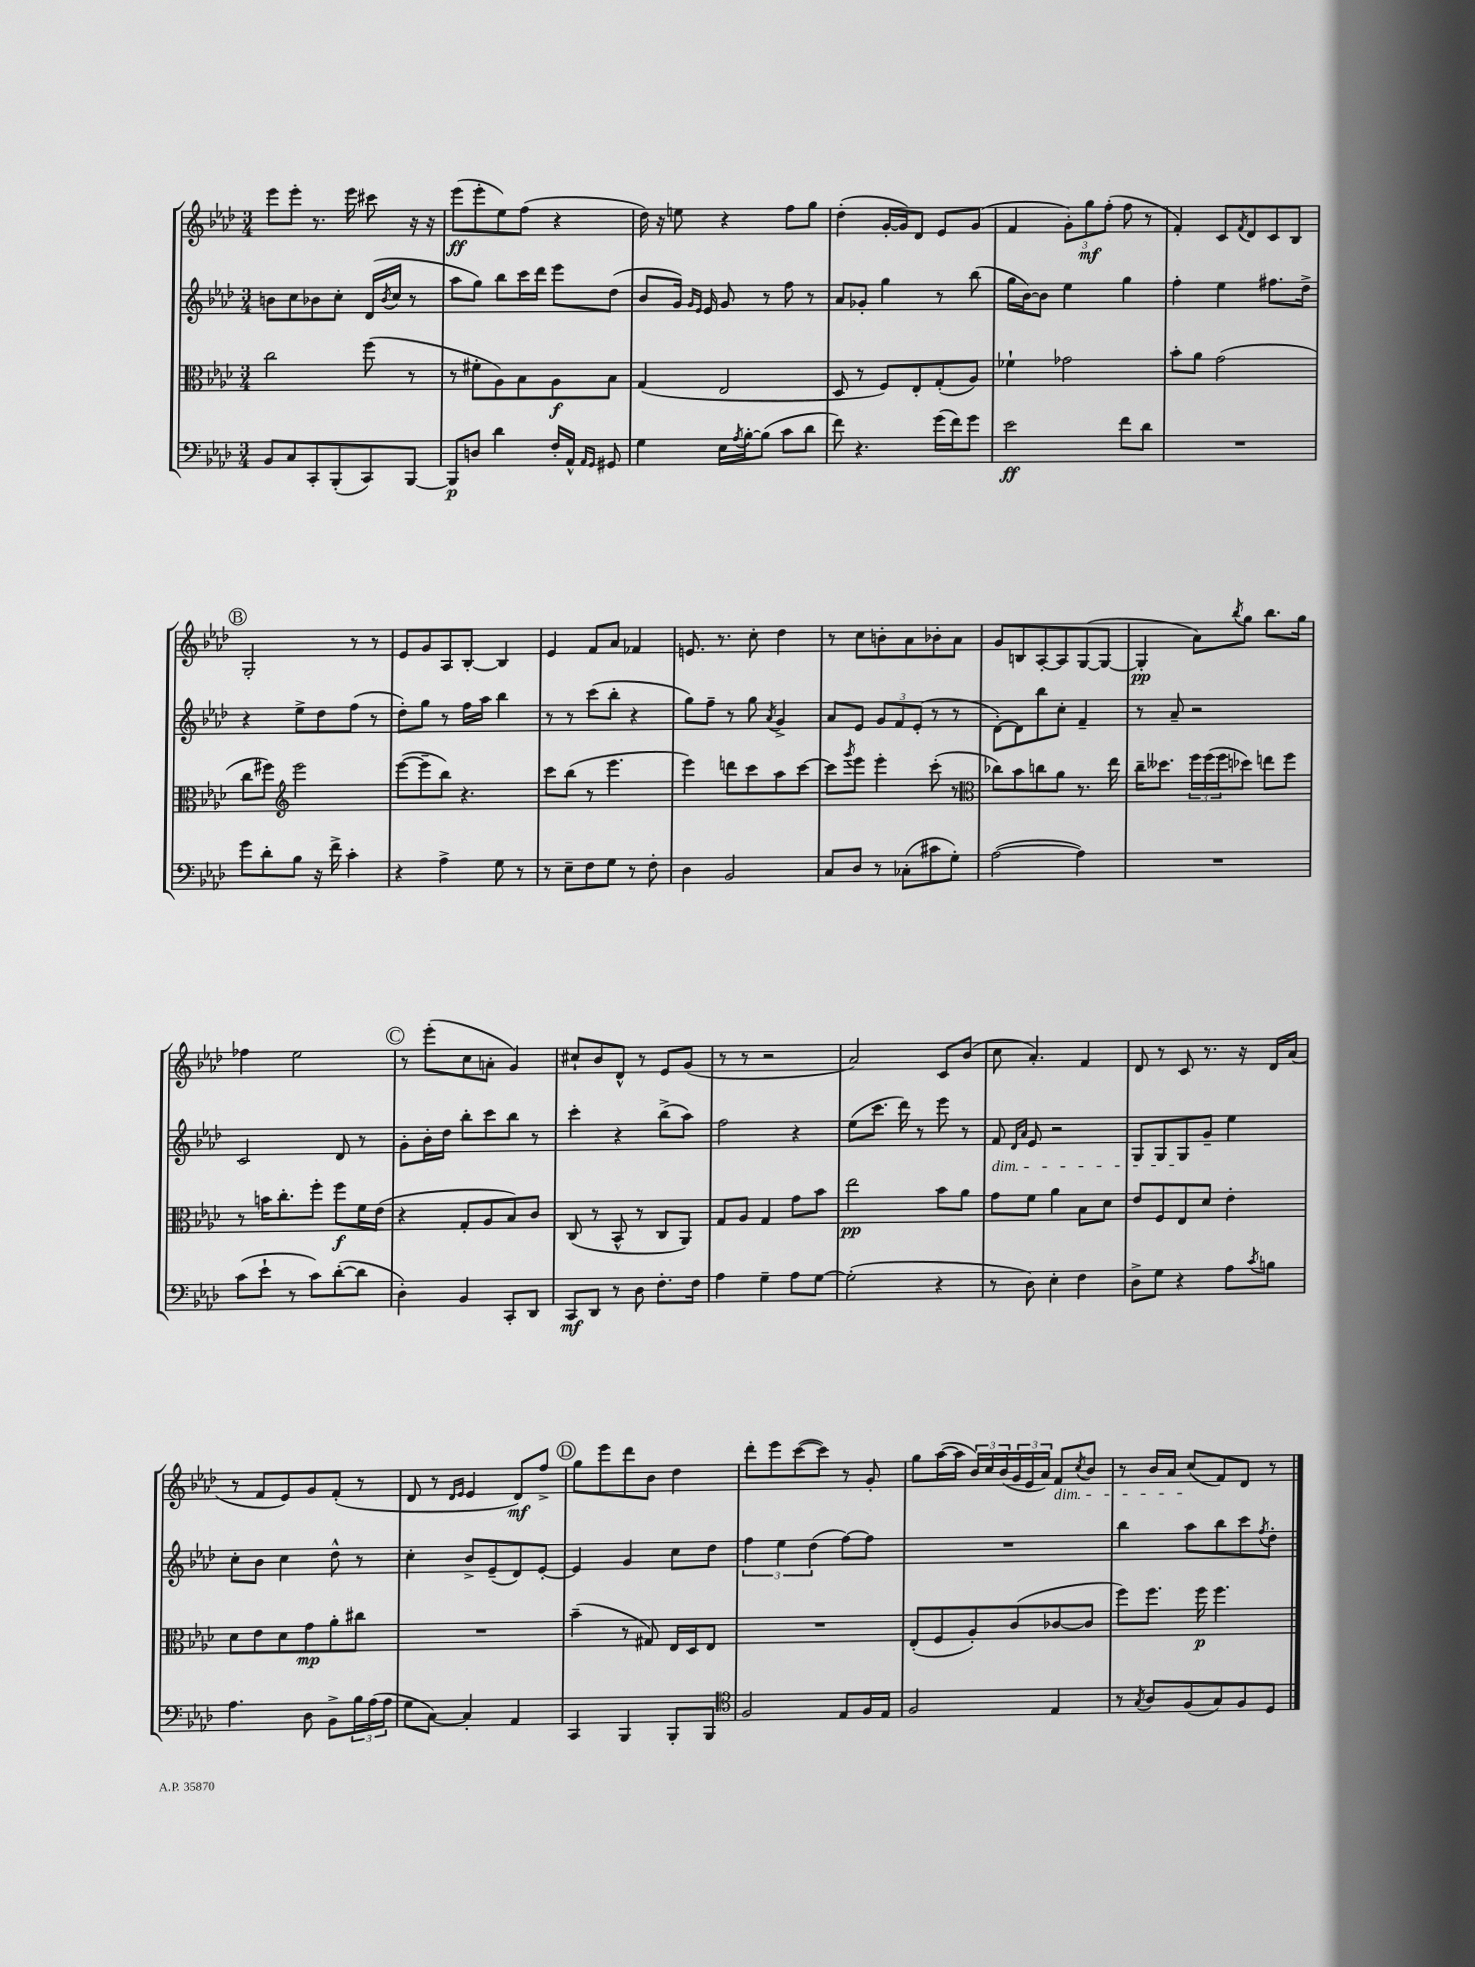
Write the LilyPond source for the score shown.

<<
\new StaffGroup <<
\new Staff = "s0" {
    \clef treble \key aes \major \numericTimeSignature \time 3/4
    ees'''8 ees'''8-. r8. ees'''16 cis'''8 r16 r16 |
    ees'''8\ff( ees'''8-. ees''8) f''8( r4 |
    des''16) r16 e''8 r4 f''8 g''8 |
    des''4-.( g'16~-. g'16) des'8 ees'8 g'8( |
    f'4 \tuplet 3/2 { g'8-.) g''8\mf f''8-.( } f''8 r8 |
    f'4-.) c'8 \acciaccatura { f'8 } des'8 c'8 bes8 |
    \mark \markup { \circle "B" } g2-. r8 r8 |
    ees'8 g'8 aes8 bes8~-. bes4 |
    ees'4 f'8 aes'8 fes'4 |
    e'8. r8. c''8-. des''4 |
    r8 c''8 b'8-. aes'8 bes'8-. aes'8 |
    g'8 b8 aes8~-. aes8 g8~( g8~ |
    g4-.\pp aes'8) \acciaccatura { bes''8 } g''8 bes''8. g''16 |
    fes''4 ees''2 |
    \mark \markup { \circle "C" } r8 ees'''8-.( c''8 a'8-. g'4) |
    cis''8-! bes'8 des'8-^ r8 ees'8 g'8( |
    r8 r8 r2 |
    aes'2) c'8 bes'8( |
    c''8 aes'4.-.) f'4 |
    des'8 r8 c'8 r8. r16 des'16 aes'16( |
    r8 f'8 ees'8) g'8 f'8-.( r8 |
    des'8 r8 \grace { des'16 ees'16 } ees'4 des'8\mf) f''8-> |
    \mark \markup { \circle "D" } g''8 ees'''8 des'''8 bes'8 des''4 |
    des'''8-. ees'''8 c'''8~( c'''8) r8 g'8-. |
    g''8 aes''16~( aes''16 \tuplet 3/2 { bes'16) c''16 bes'16( } \tuplet 3/2 { g'16 ees'16 aes'16) } f'8\dim \acciaccatura { c''8 } bes'8 |
    r8 bes'16 aes'16 c''8\!( f'8) des'8 r8 \bar "|." |
}
\new Staff = "s1" {
    \clef treble \key aes \major \numericTimeSignature \time 3/4
    b'8 c''8 bes'8 c''8-. des'16( \acciaccatura { bes'8 } c''16 r8 |
    aes''8 g''8) bes''8 c'''16 des'''16 ees'''8 des''8( |
    bes'8 g'16) \grace { g'16 ees'16 } ees'16 g'8 r8 f''8 r8 |
    aes'8 ges'8-. g''4 r8 bes''8( |
    g''16 bes'16~) bes'8 ees''4 g''4 |
    f''4-. ees''4 fis''8. des''16-> |
    \mark \markup { \circle "B" } r4 ees''8-> des''8 f''8( r8 |
    des''8-.) g''8 r8 f''16 aes''16 bes''4 |
    r8 r8 c'''8( bes''8-. r4 |
    g''8) f''8-- r8 g''8 \acciaccatura { aes'8 } g'4-> |
    aes'8 ees'8 \tuplet 3/2 { g'8 f'8 ees'8-.( } r8 r8 |
    des'8~-.) des'8 bes''8 c''8-. f'4-- |
    r8 aes'8-- r2 |
    c'2 des'8 r8 |
    \mark \markup { \circle "C" } g'8-. bes'16-. des''16 bes''8-. c'''8 bes''8 r8 |
    c'''4-. r4 bes''8->( aes''8) |
    f''2 r4 |
    ees''8( c'''8. des'''16) r8 ees'''8 r8 |
    f'8\dim \grace { des'16 aes'16 } ees'8 r2 |
    g8 g8 g8\! g'8-- ees''4 |
    c''8-. bes'8 c''4 des''8-^ r8 |
    c''4-. bes'8-> ees'8--( des'8) ees'8~-. |
    \mark \markup { \circle "D" } ees'4 g'4 c''8 des''8 |
    \tuplet 3/2 { f''4 ees''4 des''4( } f''8~) f''8 |
    R2. |
    bes''4 aes''8 bes''8 c'''8 \acciaccatura { f''8 } des''8-. \bar "|." |
}
\new Staff = "s2" {
    \clef alto \key aes \major \numericTimeSignature \time 3/4
    c''2 f''8( r8 |
    r8 fis'8-. aes8) bes8 aes8\f bes8 |
    g4( ees2 |
    des8 r8 f8) ees8-. g8-.( aes8) |
    fes'4-! ges'2 |
    bes'8-. aes'8 g'2( |
    \mark \markup { \circle "B" } c''8 fis''8) \clef treble ees'''2 |
    ees'''8~( ees'''8-- bes''8) r4. |
    c'''8 bes''8( r8 ees'''4. |
    ees'''4) d'''8 c'''8 aes''8 c'''8~ |
    c'''8 \acciaccatura { g'''8 } ees'''8 ees'''4-. c'''8-.( r8 |
    \clef alto ces''8) bes'8 c''8 aes'8 r8. ees''16 |
    c''16-- deses''8. \tuplet 3/2 { f''16 f''16( f''16 } des''8) e''8 f''8 |
    r8 b'16 c''8.-. f''8-. f''8\f f'16 ees'16( |
    \mark \markup { \circle "C" } r4 g8-. aes8 bes8) c'8 |
    c8( r8 bes,8-^ r8 c8 aes,8) |
    g8 aes8 g4 g'8 bes'8 |
    ees''2\pp bes'8 aes'8 |
    g'8 f'8 aes'4 bes8 des'8 |
    ees'8 f8 ees8 des'8 ees'4-. |
    des'8 ees'8 des'8 g'8\mp aes'8-. cis''8 |
    R2. |
    \mark \markup { \circle "D" } bes'4--( r8 gis8) ees16 des16 ees8 |
    R2. |
    ees8-.( f8 aes8-.) c'8( ces'8~ ces'8 |
    f''8) f''8. f''16\p f''4. \bar "|." |
}
\new Staff = "s3" {
    \clef bass \key aes \major \numericTimeSignature \time 3/4
    bes,8 c8 c,8-. bes,,8-.( c,8) bes,,8~ |
    bes,,8\p d8 des'4 f16-. aes,16-^ \grace { aes,16 g,16 } gis,8 |
    g4 ees16 \acciaccatura { aes8 } bes16~-. bes8( c'8 des'8 |
    f'8) r4. g'16( f'16) g'8 |
    ees'2\ff f'8 des'8 |
    R2. |
    \mark \markup { \circle "B" } g'8 des'8-. bes8 r16 f'16-> c'4-. |
    r4 aes4-> g8 r8 |
    r8 ees8-- f8 g8 r8 f8-. |
    des4 bes,2 |
    c8 des8 r8 ces8-.( cis'8 g8-.) |
    aes2~( aes4) |
    R2. |
    c'8( ees'8-! r8 c'8) des'8~-.( des'8 |
    \mark \markup { \circle "C" } des4-.) bes,4 c,8-. des,8 |
    c,8\mf des,8 r8 des8 f8.-. f16 |
    aes4 g4-- aes8 g8~ |
    g2-.( r4 |
    r8 des8) ees4-. f4 |
    des8-> g8 r4 aes8 \acciaccatura { c'8 } b8 |
    aes4. des8 bes,8-> \tuplet 3/2 { bes16 aes16( aes16 } |
    g8 c8~) c4-. aes,4 |
    \mark \markup { \circle "D" } c,4 bes,,4 bes,,8-. bes,,8 |
    \clef tenor f2 ees8 f16 ees16 |
    f2 ees4 |
    r8 \acciaccatura { g8 } aes8 f8( g8) f8 des8 \bar "|." |
}
>>
>>
\layout { \context { \Score \remove "Bar_number_engraver" } }
